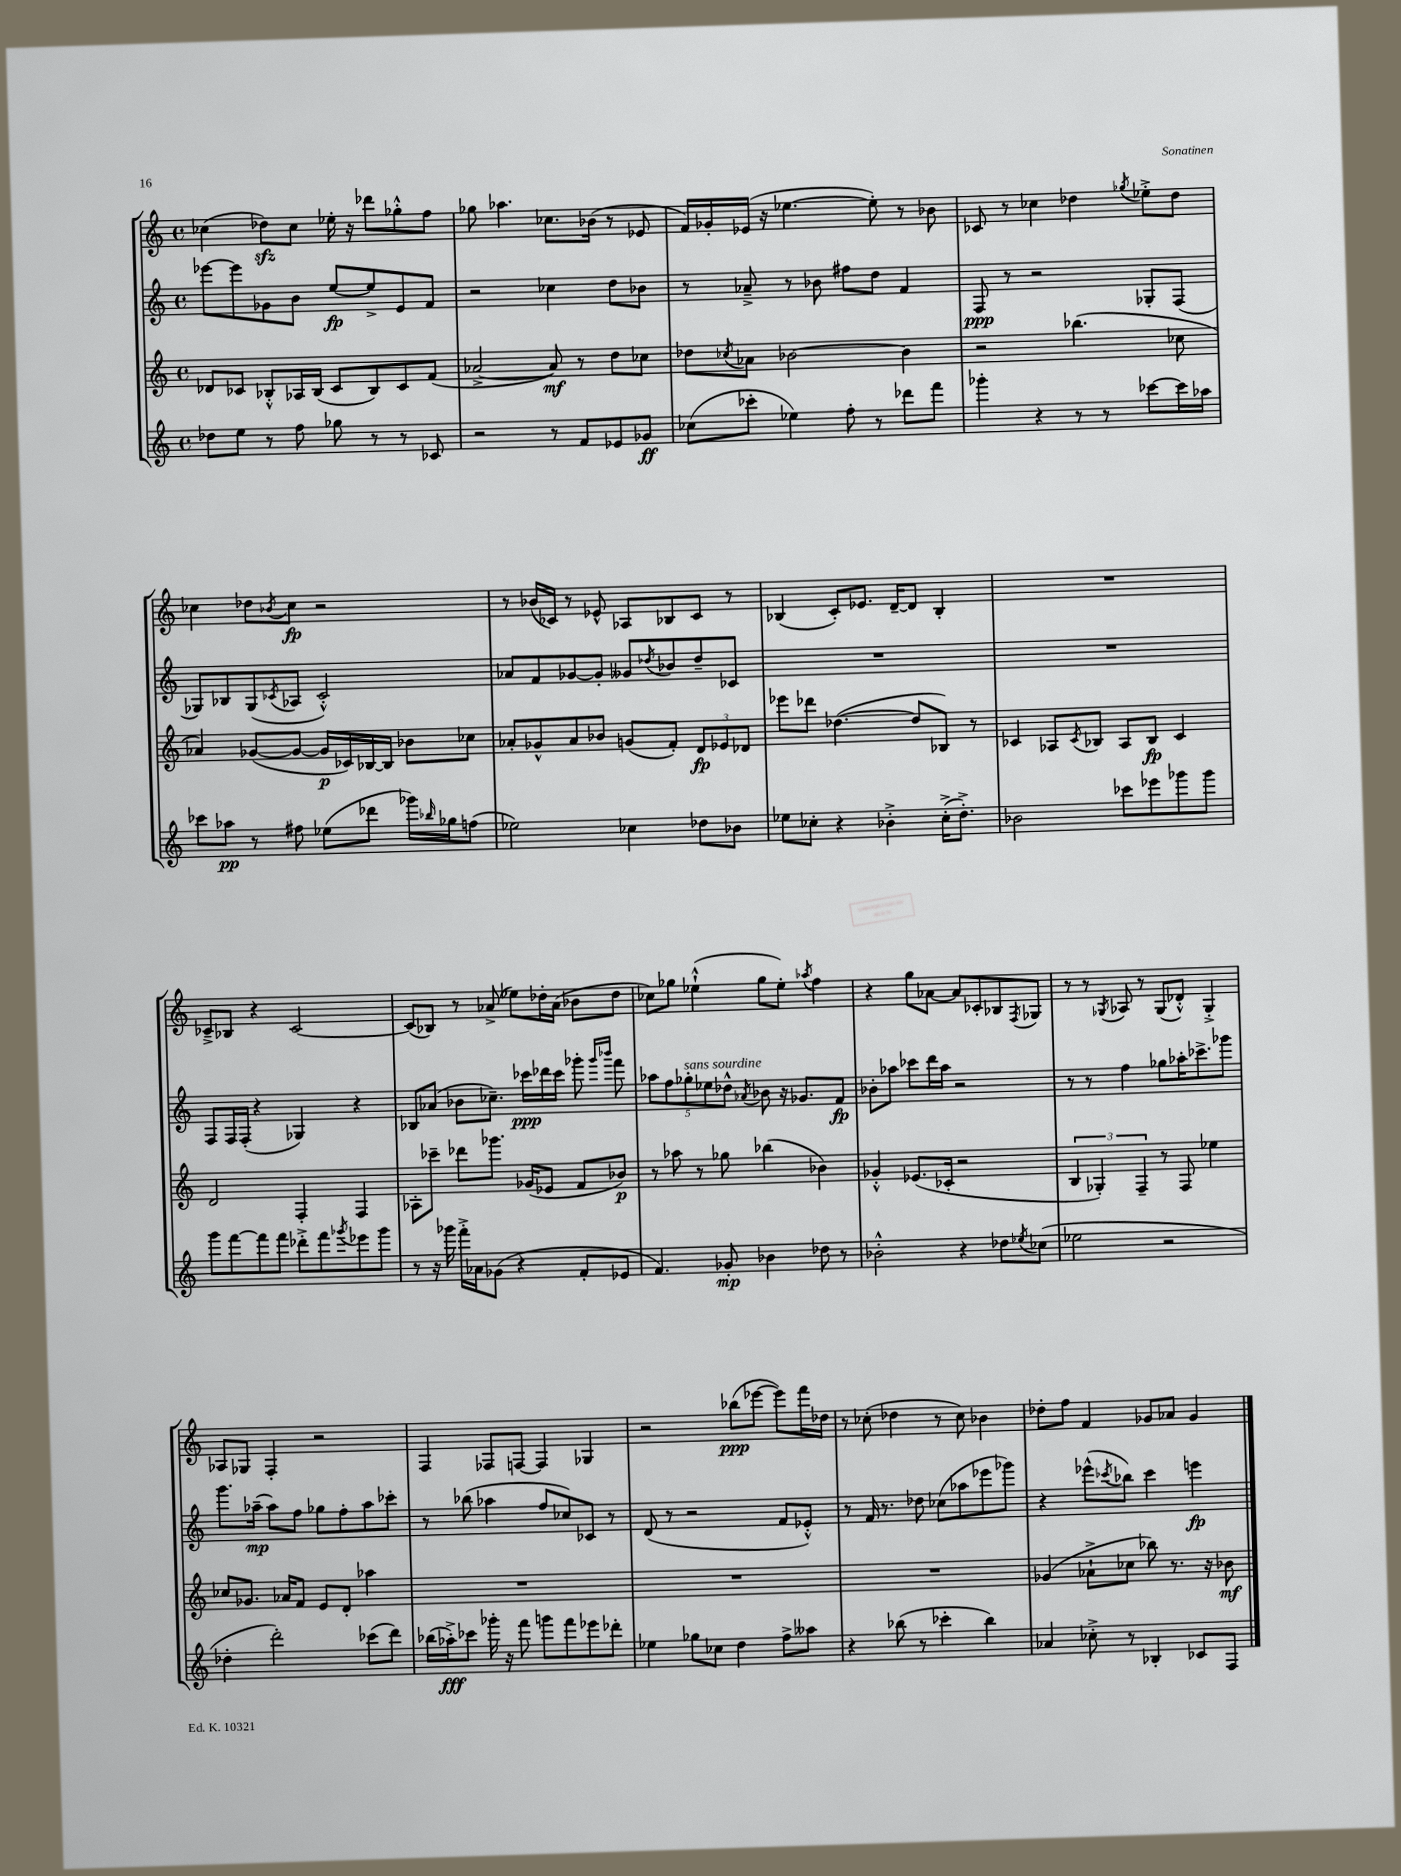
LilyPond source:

<<
\new StaffGroup <<
\new Staff = "s0" {
    \clef treble \key c \major \defaultTimeSignature \time 4/4
    ces''4( des''8\sfz) ces''8 ees''16-. r16 des'''8 ges''8-.-^ f''8 |
    ges''8 aes''4. ces''8. bes'16( r8 ees'8 |
    f'16) ges'16-. ees'16( r16 ees''4.~ ees''8-.) r8 bes'8 |
    ces'8 r8 ces''4 des''4 \acciaccatura { ges''8 } ees''8-.-> des''8 |
    ces''4 des''8 \acciaccatura { bes'8 } ces''8\fp r2 |
    r8 bes'16( ces'16) r8 ees'8-^ aes8 bes8 ces'8 r8 |
    bes4( c'8-.) ees'8. d'16~-- d'8 bes4-. |
    R1 |
    ces'8---> bes8 r4 ces'2~ |
    ces'8( bes8) r8 aes'8->( ees''8) des''16-. aes'16( bes'8 des''8 |
    ces''8) ges''8 ees''4-!-^( ges''8 ees''8-.) \acciaccatura { aes''8 } f''4 |
    r4 g''8 aes'8~ aes'8 ces'8-. bes8 \acciaccatura { f8 } ges8 |
    r8 r8 \acciaccatura { ges8 } aes8 r8 ges8( des'8-.-^) ges4-.-> |
    aes8 ges8 f4-. r2 |
    f4 fes8 f8~ f4 ges4 |
    r2 bes''8\ppp( ees'''8~ ees'''8) f'''16 des''16 |
    r8 ces''8-.( des''4 r8 ces''8) bes'4 |
    des''8-. f''8 f'4 ges'8 aes'8 ges'4 \bar "|." |
}
\new Staff = "s1" {
    \clef treble \key c \major \defaultTimeSignature \time 4/4
    ees'''8~ ees'''8 ges'8 b'8 e''8~\fp e''8-> e'8 f'8 |
    r2 ces''4 d''8 bes'8 |
    r8 aes'8---> r8 bes'8 fis''8 d''8 f'4 |
    f8\ppp r8 r2 ges8-. f8( |
    ges8) bes8 ges8( \acciaccatura { ces'8 } aes8 ces'2-.-^) |
    aes'8 f'8 ges'8~ ges'8-. geses'8 \acciaccatura { des''8 } bes'8 des''8-- ces'8 |
    R1 |
    R1 |
    f8 f16 f16-.( r4 ges4) r4 |
    bes8 aes'8( bes'8 ces''8.--) ces'''16\ppp des'''16 ces'''16 ges'''8-. \grace { ges'''16 bes'''16 } f'''8 |
    \tuplet 5/4 { aes''8 f''8 ges''8-.^\markup { \italic "sans sourdine" } ees''8 des''8-^ } \acciaccatura { aes'8 } bes'8 r16 ges'8. f'8\fp |
    bes'8-. aes''8 ces'''8 d'''16 aes''16 r2 |
    r8 r8 f''4 ges''8 aes''16-. ces'''8.-> ges'''8 |
    g'''8. aes''16--\mp( aes''8) f''8 ges''8 f''8-. aes''8 ces'''8-. |
    r8 bes''8( aes''4 f''8 ces''8) ces'8 r8 |
    d'8( r8 r2 f'8 ees'8-.-^) |
    r8 f'16 r8. des''8 ces''8( aes''8 ees'''8 ges'''8) |
    r4 ees'''8-^( \acciaccatura { ces'''8 } bes''8) ces'''4 e'''4\fp \bar "|." |
}
\new Staff = "s2" {
    \clef treble \key c \major \defaultTimeSignature \time 4/4
    des'8 ces'8 bes8-.-^ aes16 bes16( ces'8 bes8) ces'8 f'8( |
    aes'2~-> aes'8\mf) r8 d''8 ces''8 |
    des''8 \acciaccatura { ces''8 } aes'8 bes'2~ bes'4 |
    r2 bes''4.( ces''8 |
    aes'4) ges'8~( ges'8~ ges'16\p ces'16) bes16~ bes16 bes'8 ces''8 |
    aes'8-. ges'8-^ aes'8 bes'8 g'8( f'8-.) \tuplet 3/2 { d'8\fp ees'8 des'8 } |
    ees'''8 des'''8 des''4.~( des''8 bes8) r8 |
    ces'4 aes8 \acciaccatura { ces'8 } bes8 aes8 bes8\fp ces'4 |
    d'2 f4-. f4 |
    aes8-. ces'''8-- des'''8 ges'''8. ges'16( ees'8 f'8 bes'8\p) |
    r8 aes''8 r8 ges''8 bes''4( bes'4) |
    ges'4-.-^ ees'8.( ces'16-. r2 |
    \tuplet 3/2 { b4 ges4-.) f4-- } r8 f8 ees''4 |
    ces''8 ges'8. aes'16 f'8 e'8 d'8-. aes''4 |
    R1 |
    R1 |
    R1 |
    ges'4( aes'8-!-> ces''8 bes''8) r8. r16 bes'8\mf \bar "|." |
}
\new Staff = "s3" {
    \clef treble \key c \major \defaultTimeSignature \time 4/4
    des''8 e''8 r8 f''8 ges''8 r8 r8 ces'8 |
    r2 r8 f'8 ees'8 ges'8\ff |
    ces''8( ces'''8-. ees''4) f''8-. r8 des'''8 f'''8 |
    ges'''4-. r4 r8 r8 ces'''8~ ces'''16 aes''16 |
    ces'''8 aes''8\pp r8 fis''8 ees''8( des'''8 ges'''16) \grace { bes''16 } ges''16 f''8( |
    ees''2) ces''4 des''8 bes'8 |
    ees''8 ces''8-. r4 bes'4-.-> ces''16-.->( d''8.-.->) |
    bes'2 ces'''8 ees'''8 ges'''8 ges'''8 |
    g'''8 f'''8~ f'''8 f'''8 des'''8-.-> f'''8 \acciaccatura { ges'''8 } ees'''8 ges'''8 |
    r8 r16 ges'''16 f'''16-.-> aes'16 ges'8( r4 f'8-. ees'8 |
    f'4.) ges'8-.\mp bes'4 des''8 r8 |
    bes'2-.-^ r4 des''8 \acciaccatura { ees''8 } ces''8( |
    ees''2 r2 |
    des''4-. d'''2-.) ces'''8( d'''8) |
    bes''16( aes''16-.->\fff) ces'''8 ges'''16-. r16 f'''8 g'''8 f'''8 ees'''8 des'''8-. |
    ees''4 ges''8 ces''8 d''4 f''8-> aeses''8 |
    r4 bes''8( r8 ces'''4-. bes''4) |
    aes'4 ces''8-.-> r8 bes4-. ces'8 f8 \bar "|." |
}
>>
>>
\layout { \context { \Score \remove "Bar_number_engraver" } }
